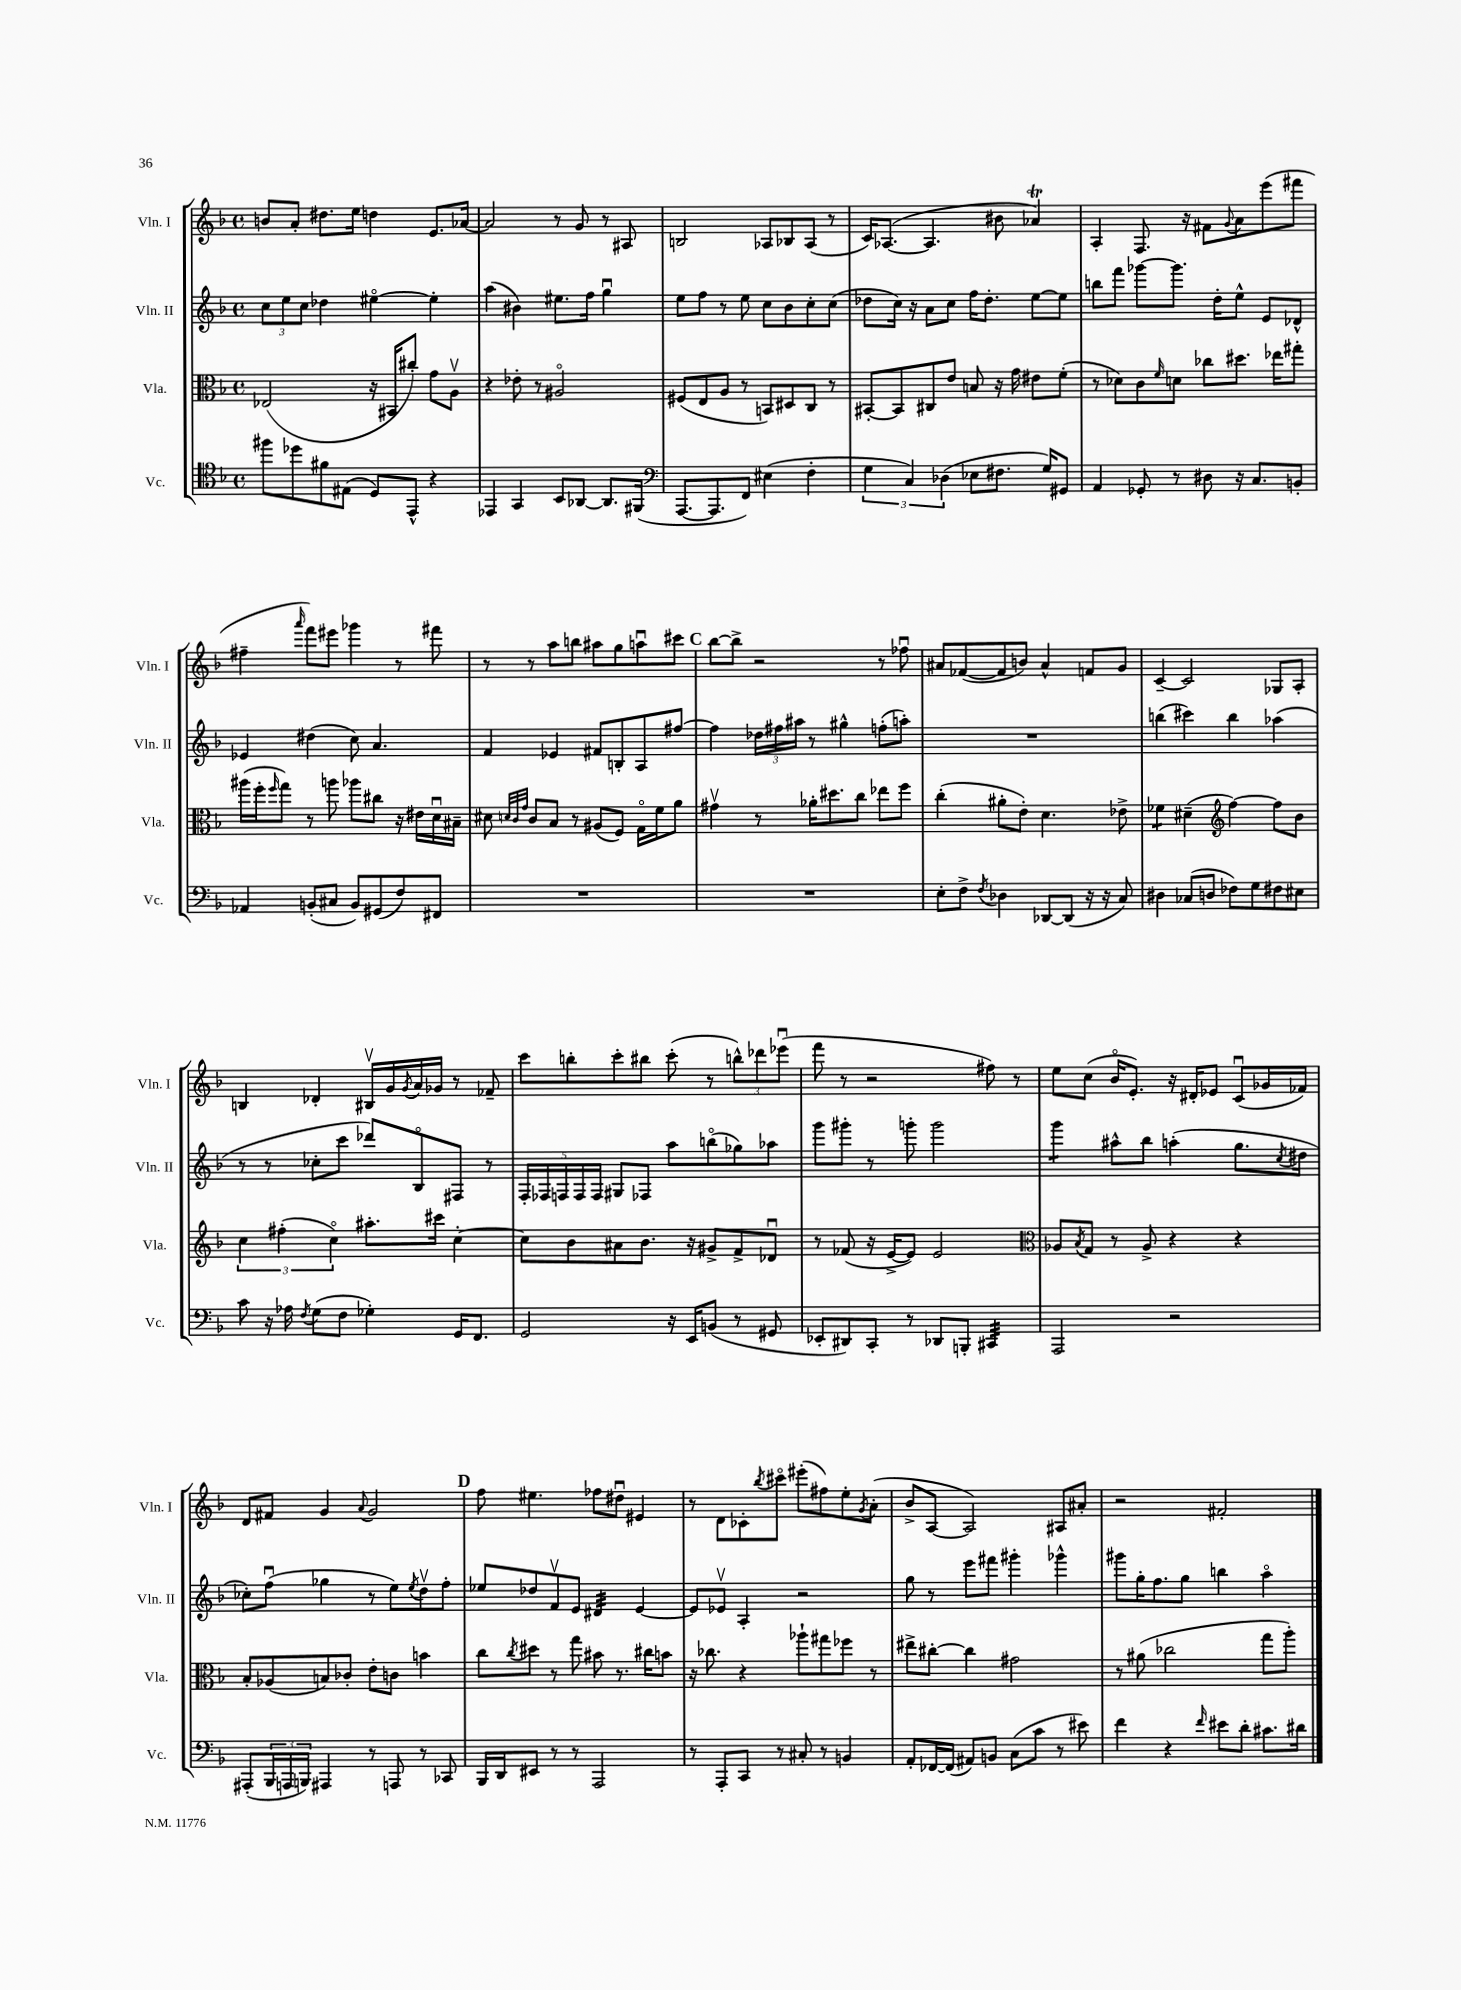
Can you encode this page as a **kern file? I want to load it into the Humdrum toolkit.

**kern	**kern	**kern	**kern
*staff4	*staff3	*staff2	*staff1
*clefC4	*clefC3	*clefG2	*clefG2
*k[b-]	*k[b-]	*k[b-]	*k[b-]
*M4/4	*M4/4	*M4/4	*M4/4
*met(c)	*met(c)	*met(c)	*met(c)
8ff#\L	(2E-/	12cc\L	8b/L
.	.	12ee\	.
8dd-\	.	.	8a'/J
.	.	12cc\J	.
8f#\	.	4dd-\	8.dd#\L
(8E#\J	.	.	.
.	.	.	16ee\Jk
8D/L)	16r	[4ee#o\	4dd\
.	16BB#/LK	.	.
8EE^^/J	8cc#'/J)	.	.
4r	8g\L	4ee#'\]	8.e/L
.	8Av\J	.	.
.	.	.	[16a-/Jk
=	=	=	=
4EE-/	4r	(4aa\	2a-/]
4GG/	8e-'\	4b#\)	.
.	8r	.	.
8BB-/L	2A#o/	8.ee#\L	8r
[8AA-/J	.	.	8g/
.	.	16ff\Jk	.
8.AA-/]L	.	4ggu\	8r
.	.	.	8A#/
(16FF#/Jk	.	.	.
=	=	=	=
*clefF4	*	*	*
[8.AAA/L	(8F#/L	8ee\L	2B/
.	8E/	8ff\J	.
8.AAA/]	.	.	.
.	8A/J	8r	.
8FF/J)	8r	8ee\	.
(4E#\	8BB/L)	8cc\L	8A-/L
.	8D#/	8b-\	8B-/
4F'\	8C/J	8cc'\	(8A-/J
.	8r	(8cc\J	8r
=	=	=	=
6G\	[8BB#'/L	8dd-\L	16c/LK)
.	.	.	([8.A-/J
.	8BB#/]	16cc\Jk)	.
6C/)	.	.	.
.	.	16r	.
.	8C#/	8a\L	4.A-/]
(6D-\	.	.	.
.	8e/J	8cc\J	.
8E-\L	8B/	16ff\LK	.
.	.	8.dd-'\J	.
8.F#\J	16r	.	8b#\
.	16g\	.	.
.	8e#\L	[8ee\L	4a-/)
16G/LK)	.	.	.
8GG#/J	(8f'\J	8ee\]J	.
=	=	=	=
4AA/	8r	8bb\L	4A'/
.	8d-\L)	8fff\J	.
8GG-'/	8c\	[8ggg-\L	8.F/
.	16qqf/	.	.
8r	8d\J	8.ggg-\]J	.
.	.	.	16r
8D#\	8cc-\L	.	8f#\L
.	.	16dd'\LK	.
.	.	.	8qqg/
16r	8.dd#\J	8ee^^\J	8a\
8.C/L	.	.	.
.	.	8e/L	(8eee\
.	16ee-\LK	.	.
8BB'/J	8gg#'\J	8d-^^/J	8fff#\J
=	=	=	=
4AA-/	(16aa#\LL	4e-/	4ff#~\
.	16ff'\J	.	.
.	16qqff/	.	.
.	8gg\J)	.	.
.	.	.	16qqaaa/
(8BB'/L	8r	(4dd#\	8fff\L)
8C#/J	8aa\	.	8eee#\J
8BB/L)	8aa-\L	8cc\)	4ggg-\
(8GG#/	8cc#\J	4.a/	.
8F/)	16r	.	8r
.	16e#\LL	.	.
8FF#/J	16du\	.	8fff#\
.	16B#~\JJ	.	.
=	=	=	=
1r	8d#\	4f/	8r
.	32qqd/LLL	.	.
.	32qqc/	.	.
.	32qqg/JJJ	.	.
.	8c/L	.	8r
.	8B-/J	4e-/	8aa\L
.	8r	.	8bb\J
.	(8A#/L	8f#/L	8aa#\L
.	8F/J)	8B'/	8gg\
.	16Go\LL	8A/	8aau\
.	16f\J	.	.
.	8a\J	[8ff#/J	8ccc#\J
=	=	=	=
1r	4g#v\	4ff#\]	[8bb-\L
.	.	.	8bb-^\]J
.	8r	24dd-\LL	2r
.	.	24ff#\	.
.	.	24aa#\JJ	.
.	16a-'\LK	8r	.
.	8.dd#\	.	.
.	.	4gg#^^\	.
.	8cc\J	.	.
.	8ee-\L	(8ff'\L	8r
.	8ff\J	8aa'\J)	8ff-u\
=	=	=	=
8E'\L	(4cc'\	1r	8a#/L
8F^\J	.	.	([8f-/
8qF/	.	.	.
4D-\	8a#'\L	.	8f-/]
.	8e'\J)	.	8b/J)
[8DD-/L	4.d\	.	4a#^^/
(8DD-/]J	.	.	.
16r	.	.	8f/L
16r	.	.	.
8C/)	8e-^\	.	8g/J
=	=	=	=
4D#\	4f-\	(4bb\	[4c~/
(8C-/L	(4d#~\	4ccc#\)	2c/]
8D/J	.	.	.
*	*clefG2	*	*
8F-\L)	[4ff\)	4bb\	.
8G\	.	.	.
8F#\	8ff\]L	(4aa-\	8G-/L
8E#\J	8b-\J	.	8A'/J
=	=	=	=
8c\	6cc\	8r	4B/
16r	.	8r	.
.	(6ff#'\	.	.
16A-\	.	.	.
8qF/	.	.	.
(8G\L	.	8cc-'\L	4d-'/
.	6cco\)	.	.
8F\J	.	8ccc\J	.
4G-'\)	8.aa#'\L	8ddd-/L)	16B#v/LL
.	.	.	16g/
.	.	.	8qg/
.	.	8B-o/	16a/
.	16ccc#\Jk	.	16g-/JJ
16GG/LK	[4cc'\	8F#/J	8r
8.FF/J	.	.	.
.	.	8r	8f-~/
=	=	=	=
2GG/	8cc\]L	20F'/LL	8ccc\L
.	.	20F-/	.
.	.	20F/	.
.	8b-\	.	8bb'\
.	.	20F/	.
.	.	20F/JJ	.
.	8a#\	8G#/L	8ccc'\
.	8.b-\J	8F-/J	8bb#\J
16r	.	8aa\L	(8ccc'\
16EE/LK	16r	.	.
(8BB/J	8g#^/L	(8bbo\	8r
8r	8f^/	8gg-\)	12bb^^\L)
.	.	.	12ddd-\
8GG#/	8d-u/J	8aa-\J	.
.	.	.	(12eee-u\J
=	=	=	=
8EE-'/L	8r	8ggg\L	8fff\
8DD#/)	(8f-/	8ggg#'\J	8r
8CC'/J	16r	8r	2r
.	[16e^/LK	.	.
8r	8e/]J)	8ggg'\	.
8DD-/L	2e/	2ggg\	.
8BBB'/J	.	.	.
4CC#/	.	.	8ff#\)
.	.	.	8r
=	=	=	=
*	*clefC3	*	*
2AAA/	8A-/L	4ggg\	8ee\L
.	8qB-/	.	.
.	8G/J	.	(8cc\J
.	8r	8aa#^^\L	16b-o/LK
.	.	.	8.e'/J)
.	8A-^/	8bb-\J	.
2r	4r	(4aa'\	16r
.	.	.	16d#'/LK
.	.	.	8e-/J
.	4r	8.gg\L	(8cu/L
.	.	.	16g-/L
.	.	8qcc/	.
.	.	16dd#\Jk	16f-/JJ)
=	=	=	=
(8AAA#'/L	8B-'/L	8cc-'\L)	8d/L
24BBB-/L	(8A-/	(8ffu\J	8f#/J
24AAA/	.	.	.
24BBB/JJ)	.	.	.
4AAA#/	8B/)	4gg-\	4g/
.	8c-'/J	.	.
.	.	.	8qqa/
8r	8e'\L	8r	2g/
8AAA/	8c\J	8ee\L)	.
.	.	8qee/	.
8r	4b\	8ddv\	.
8CC-/	.	8ff'\J	.
=	=	=	=
16BBB-/LL	8cc\L	8ee-/L	8ff\
16DD/J	.	.	.
.	8qcc/	.	.
8EE#/J	8dd#\J	8dd-/	4.ee#\
8r	8r	8fv/	.
8r	8gg\	8e/J	.
2AAA/	8b#\	4d#/	8ff-\L
.	8.r	.	8dd#u\J
.	.	[4e/	4e#/
.	16cc#\LK	.	.
.	8b\J	.	.
=	=	=	=
8r	16r	8e/]L	8r
.	8.cc-\	.	.
8AAA'/L	.	8e-v/J	8d\L
8CC/J	4r	4A'/	8c-'\
.	.	.	8qbb-/
8r	.	.	8ccc#o\J
8C#'/	8aa-`\L	2r	(8eee#'\L
8r	8gg#\	.	8ff#\)
4BB/	8ff-\J	.	8ee'\
.	.	.	8qg/
.	8r	.	(8a'\J
=	=	=	=
8AA'/L	8ee#^\L	8gg\	8b-^/L
[16FF-/L	[8cc#'\J	8r	[8A/J
(16FF-/]JJ	.	.	.
8AA#/L)	4cc#\]	8eee\L	2A/])
8BB/J	.	8fff#\J	.
(8C\L	2g#\	4ggg#'\	.
8c\J	.	.	.
8r	.	4ggg-^^\	8A#/L
8e#\)	.	.	8a#'/J
=	=	=	=
4f\	8r	8ggg#\L	2r
.	(8a#\	16gg'\K	.
.	.	8.ff\	.
4r	2cc-\	.	.
.	.	8gg\J	.
16qqf/	.	.	.
8e#\L	.	4bb\	2f#'/
8d'\J	.	.	.
8.c#\L	8gg\L	4aao\	.
.	8aa'\J)	.	.
16d#\Jk	.	.	.
==	==	==	==
*-	*-	*-	*-
